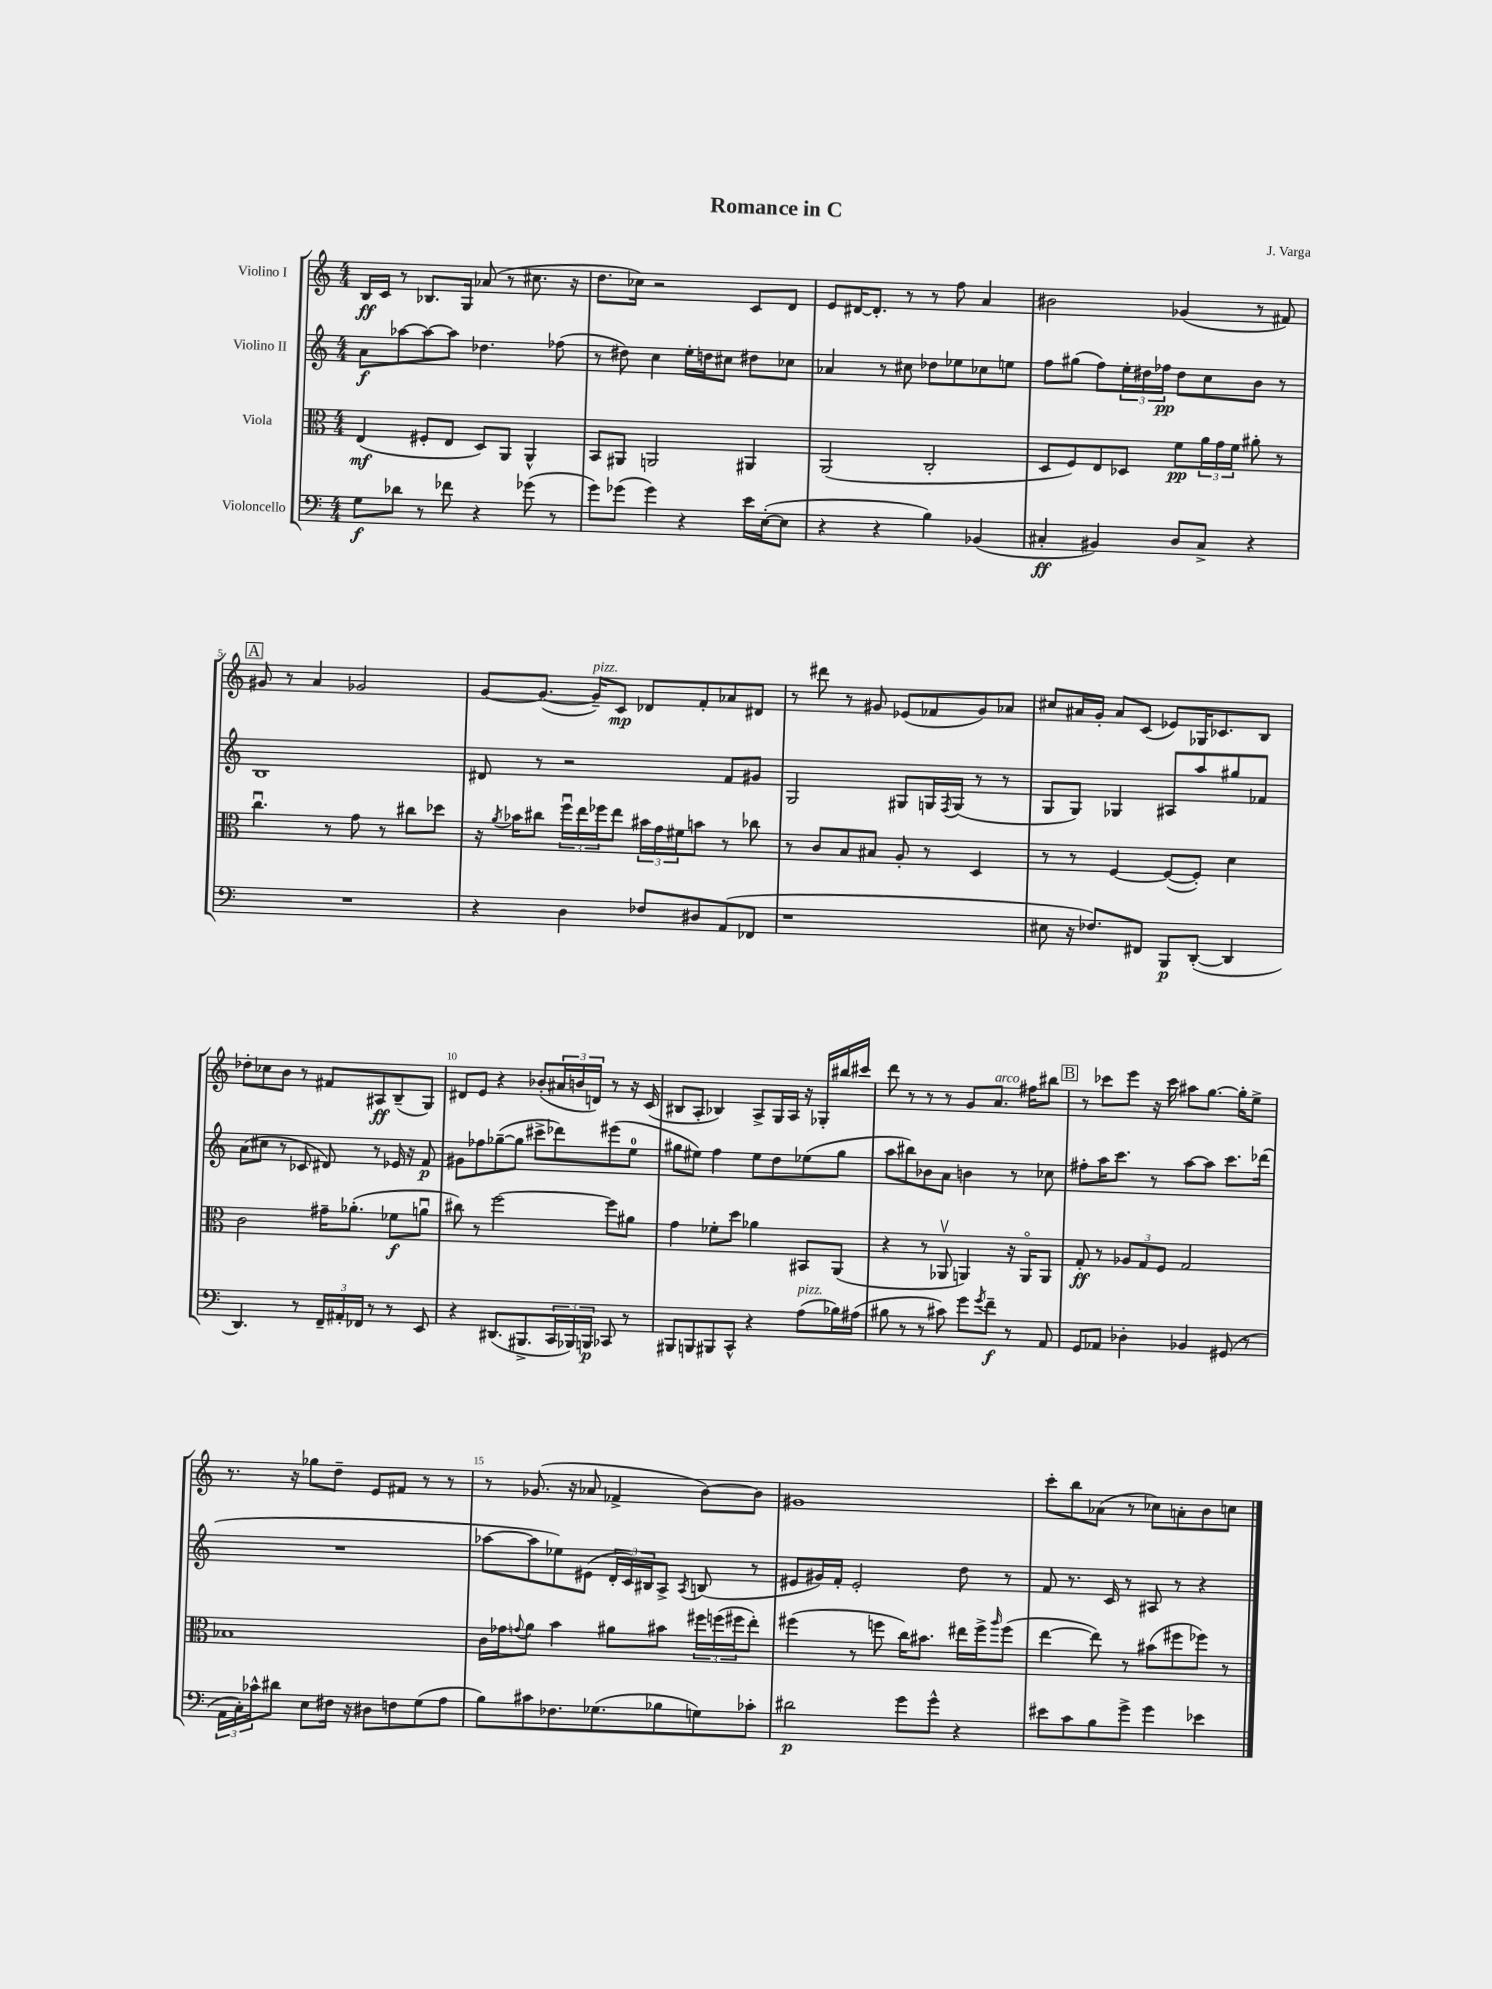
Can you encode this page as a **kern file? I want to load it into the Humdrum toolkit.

**kern	**kern	**kern	**kern
*staff4	*staff3	*staff2	*staff1
*clefF4	*clefC3	*clefG2	*clefG2
*k[]	*k[]	*k[]	*k[]
*M4/4	*M4/4	*M4/4	*M4/4
8G	(4E	8a	16B
.	.	.	16c
8d-	.	[8aa-	8r
8r	8F#'	8aa-_	8.B-
8f-	8E	8aa-]	.
.	.	.	16G
4r	8D)	4.dd-	(8a-
.	8AA	.	8r
(8g-	4AA^^	.	8.cc#
8r	.	(8ff-	.
.	.	.	16r
=	=	=	=
8g)	8BB	8r	8.dd
(8g-	8AA#	8dd#)	.
.	.	.	16cc-)
4g-)	2AA	4cc	2r
4r	.	16ee'	.
.	.	16dd	.
.	.	8cc#	.
16e	4AA#	8dd#	8c
([16E'	.	.	.
8E]	.	8cc-	8d
=	=	=	=
4r	(2AA	4a-	8e
.	.	.	[16d#
.	.	.	8.d#']
4r	.	8r	.
.	.	8cc#	8r
4B)	2C'	8dd-	8r
.	.	8ee-	8ff
(4BB-	.	8cc-	4a
.	.	8ee	.
=	=	=	=
4C#'	8D	8ff	2b#
.	8F)	(8gg#	.
4BB#)	8E	8ff)	.
.	8D-	24ee'	.
.	.	24dd#	.
.	.	24ff-	.
8D	8f	8dd#	(4g-
8C#^	24a	8cc	.
.	24g	.	.
.	24f	.	.
4r	8a#'	8b	8r
.	8r	8r	8f#)
=	=	=	=
1r	4.ccu	1B	8g#
.	.	.	8r
.	.	.	4a
.	8r	.	.
.	8g	.	2g-
.	8r	.	.
.	8cc#	.	.
.	8dd-	.	.
=	=	=	=
4r	16r	8d#	[8g
.	8qa	.	.
.	16b-	.	.
.	8cc#	8r	(8.g_
4D	24ffu	2r	.
.	24ee	.	.
.	.	.	16g~])
.	24ff-	.	.
.	8ee	.	8c
8F-	24b#	.	8d-
.	24g	.	.
.	24f#	.	.
8D#	8b	.	8f'
(8AA	8r	8f	8a-
8FF-	8cc-	8g#	8d#
=	=	=	=
1r	8r	2G	8r
.	8c	.	8ddd#
.	8B	.	8r
.	8B#	.	8g#
.	8A'	8G#	(8e-
.	8r	16G	8f-
.	.	8qF	.
.	.	(16G	.
.	4D	8r	8g#)
.	.	8r	8a-
=	=	=	=
8E#	8r	8G	8cc#
16r	8r	8G)	16a#
8.F-)	.	.	16g'
.	[4F	4G-	8a#
8FF#	.	.	(8c
8BBB	(8F_	8A#	8e-)
([8DD'	8F'])	8aa	16G-
.	.	.	8.c-
4DD]	4d	8gg#	.
.	.	8f-	8B
=	=	=	=
4.DD)	2c	(8a	8dd-'
.	.	8cc#	8cc-
.	.	8r	8b
8r	.	8c-	8r
24FF~	16g#~	8d#)	8f#
24AA#'	.	.	.
.	(8.a-'	.	.
24FF-	.	.	.
8r	.	8r	8A#
8r	8f-	16e-	(8B~
.	.	16r	.
8EE	8au	8f	8G)
=	=	=	=
4r	8cc#)	8g#	8d#
.	8r	8ff-	8e
(8.DD#	[2ff	([8gg-~	4r
.	.	8gg-]	.
8.BBB#^	.	.	.
.	.	8ccc#^	(8b-'
24CC	.	8ddd-)	24a#
24BBB-)	.	.	24b
24BBB	.	.	24d)
8CC-	8ff]	(8eee#	8r
8r	8a#	8ee	16r
.	.	.	(16c
=	=	=	=
8BBB#	4g	8gg#	8B#
8BBB	.	8ee#)	8A'
8BBB#	8f-'	4ff	4B-)
8CC^^	8dd	.	.
4r	4a-	8ee#	8A^
.	.	8dd	16G
.	.	.	16A
(8A	8BB#	(8ee-	16r
.	.	.	16G-'
16B-)	(8AA	8gg#	16bb#
(16A#	.	.	16ccc#
=	=	=	=
8B#	4r	8aa	8ddd
8r	.	8bb#)	8r
8r	8r	8b-	8r
8c#)	8AA-v	8a	8r
8g	4AA)	4b	8g
8qg	.	.	.
8f~	.	.	8.a
8r	16r	8r	.
.	16AAo	.	16ff#
8AA	8AA	8cc-	8bb#
=	=	=	=
8GG	8G'	8ff#'	8r
8AA-	8r	16aa	8ccc-
.	.	8.ccc	.
4D-'	12A-	.	8eee
.	12G	.	.
.	.	8r	16r
.	12F	.	.
.	.	.	16ccc-
4BB-	2G	[8aa	8aa#
.	.	8aa]	[8.gg
(8GG#	.	8.ccc	.
.	.	.	16gg']
8r	.	.	8ee^
.	.	(16ddd-	.
=	=	=	=
24AA	1B-	1r	8.r
24C')	.	.	.
24c-^^	.	.	.
8d#	.	.	.
.	.	.	16r
8E	.	.	8gg-
16F#	.	.	8dd~
16r	.	.	.
8D#	.	.	8e
8F	.	.	8f#
(8G	.	.	8r
8A	.	.	8r
=	=	=	=
8B)	16c	[8aa-	8r
.	16g-	.	.
.	8qqg	.	.
8c#	8a	8aa-]	(8.g-
8.F-	4b	8ee-)	.
.	.	.	16r
.	.	(8e#	8a-
(8.G-	.	.	.
.	8a#	24d'	4f-^
.	.	24c)	.
.	.	24B#	.
8B-	8b#	8A^	.
.	.	8qA	.
8G)	24ff#	(8B	[8b)
.	(24ff	.	.
.	24ff#	.	.
8c-'	8ee')	8r	8b]
=	=	=	=
2d#	(4ff#	8e#	1g#
.	.	16g#)	.
.	.	16f'	.
.	8r	2e#'	.
.	8ff	.	.
8g	16cc)	.	.
.	8.b#	.	.
8g^^	.	.	.
4r	16ee#	8dd	.
.	16ff^	.	.
.	16qqaa	.	.
.	(8ff	8r	.
=	=	=	=
8e#	[4ee	8f	8ccc'
8c	.	8.r	8bb
8B	8ee])	.	(8a-
.	.	16c	.
8g^	8r	8r	8r
4g	(8b#	8A#	8cc-)
.	8ff#	8r	8a'
4e-	8ff-)	4r	8b
.	8r	.	8cc
==	==	==	==
*-	*-	*-	*-
